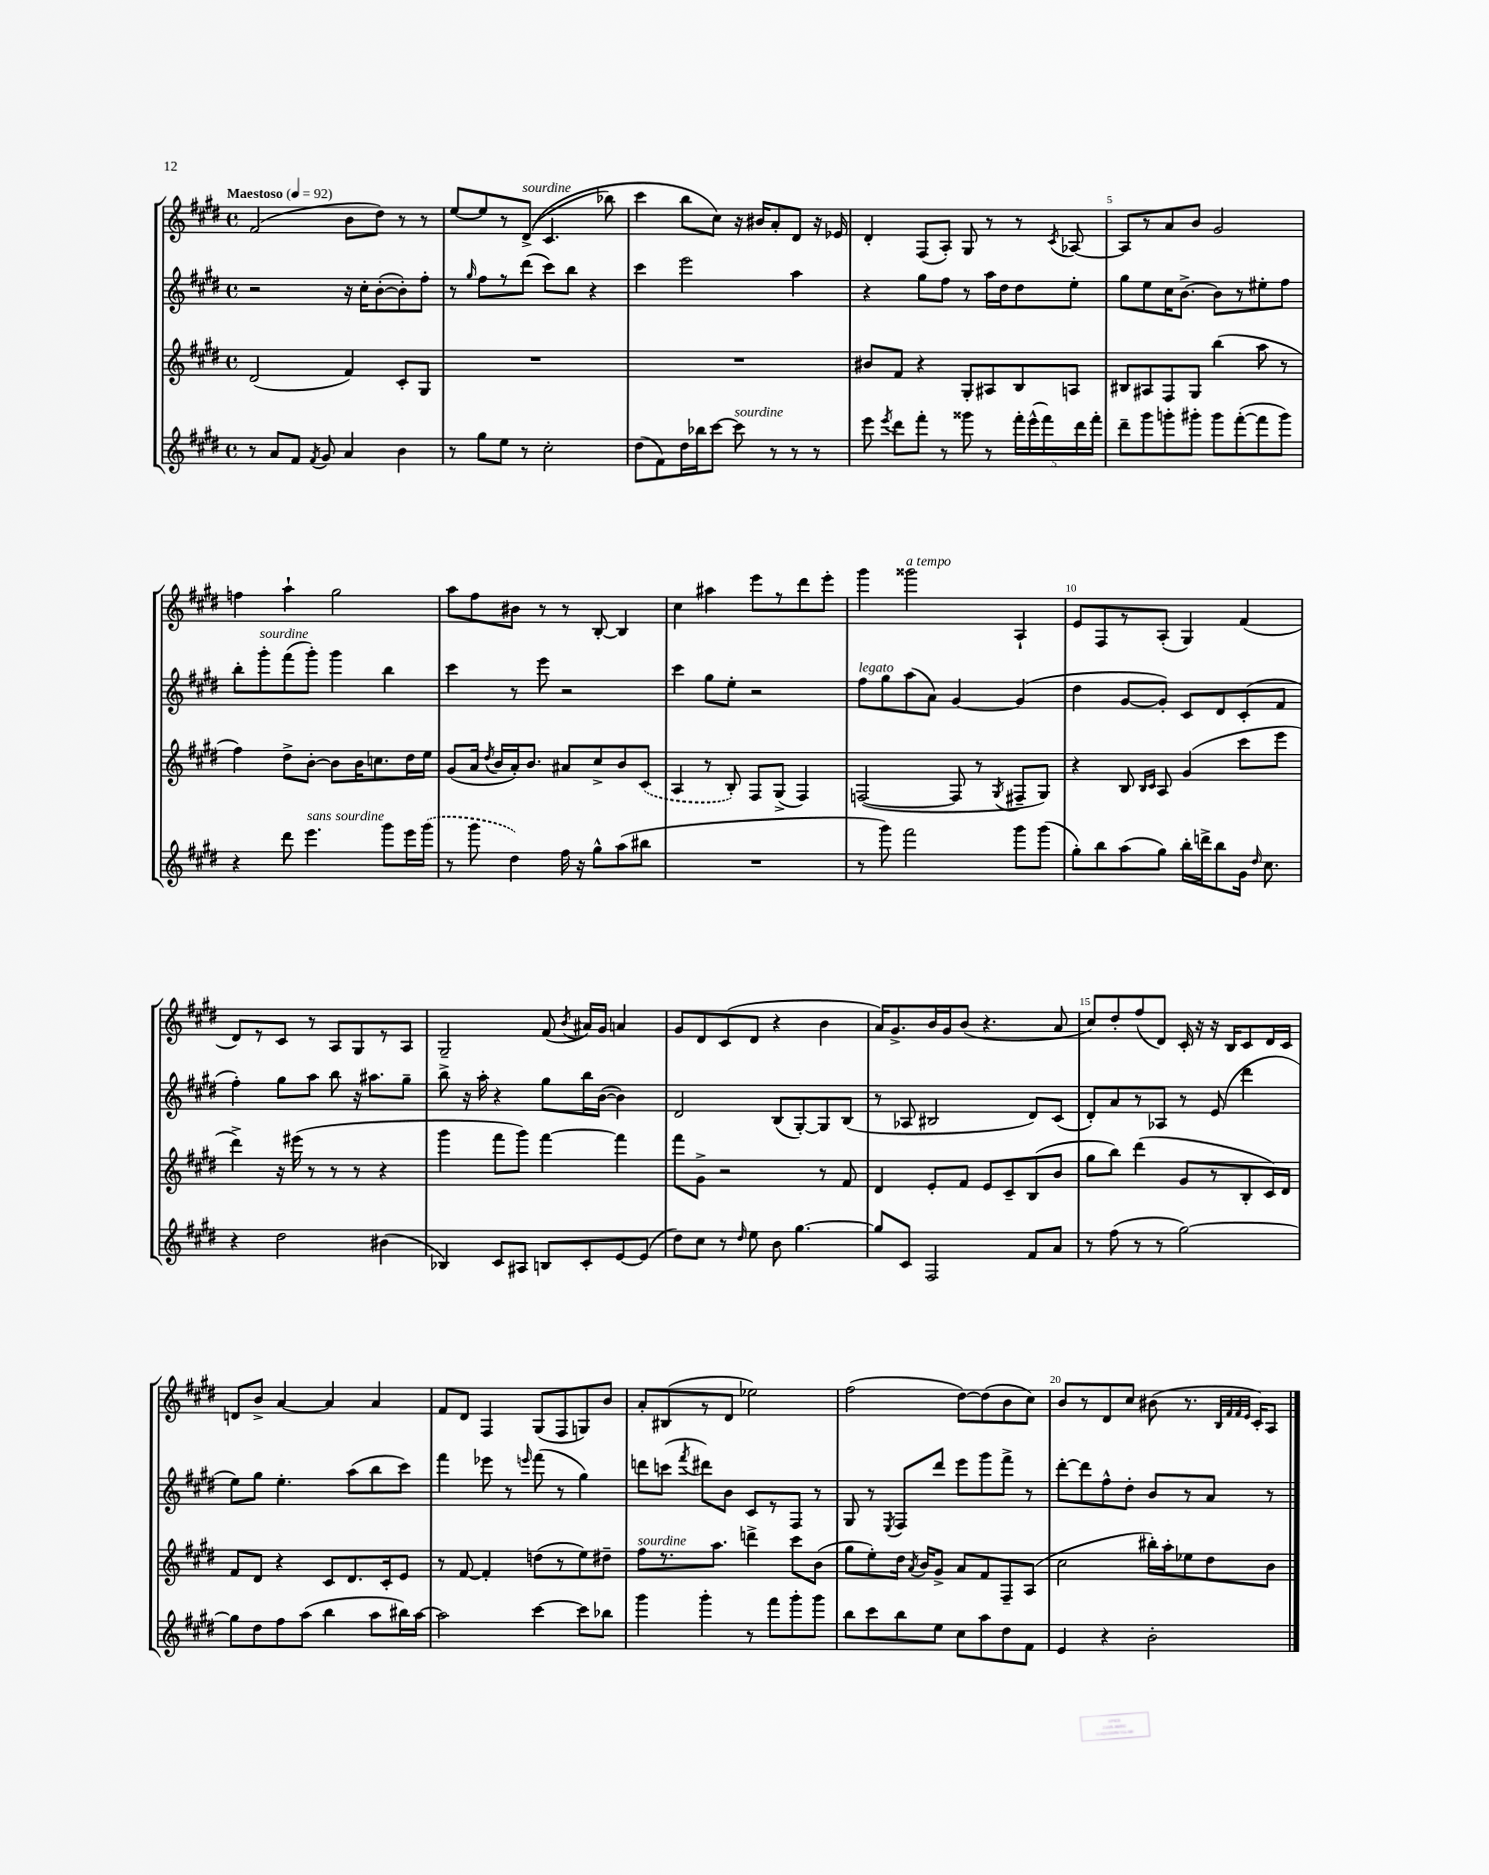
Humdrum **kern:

**kern	**kern	**kern	**kern
*staff4	*staff3	*staff2	*staff1
*clefG2	*clefG2	*clefG2	*clefG2
*k[f#c#g#d#]	*k[f#c#g#d#]	*k[f#c#g#d#]	*k[f#c#g#d#]
*M4/4	*M4/4	*M4/4	*M4/4
*met(c)	*met(c)	*met(c)	*met(c)
*MM92	*MM92	*MM92	*MM92
8r	(2d#	2r	(2f#
8a	.	.	.
8f#	.	.	.
8qf#	.	.	.
8g#	.	.	.
4a	4f#)	16r	8b
.	.	16cc#'	.
.	.	([8b'	8dd#)
4b	8c#'	8b'])	8r
.	8G#	8ff#'	8r
=	=	=	=
8r	1r	8r	[8ee
.	.	16qqgg#	.
8gg#	.	8ff#	8ee]
8ee	.	8r	8r
8r	.	(8ddd#	&((8d#^
2cc#'	.	8ccc#)	4.c#
.	.	8bb	.
.	.	4r	.
.	.	.	8bb-)
=	=	=	=
(8dd#	1r	4ccc#	4ccc#
8f#)	.	.	.
16dd#	.	2eee	8bb
16bb-	.	.	.
[8ccc#	.	.	8cc#&)
8ccc#]	.	.	16r
.	.	.	16b#
8r	.	.	8a'
8r	.	4aa	8d#
8r	.	.	16r
.	.	.	16e-
=	=	=	=
8eee	8b#	4r	4d#'
8qeee	.	.	.
8ddd#	8f#	.	.
8fff#'	4r	8gg#	(8F#
8r	.	8ff#	8A')
8ggg##	8G#'	8r	8G#
8r	8A#	16aa	8r
.	.	16dd#	.
20fff#'	8B	8dd#	8r
(20eee^^	.	.	.
20fff#)	.	.	.
.	.	.	8qc#
.	8A	8ee'	[8A-
20ddd#	.	.	.
20fff#'	.	.	.
=	=	=	=
8ddd#~	8B#	8gg#	8A-]
8ggg#	8A#	8ee	8r
8ggg'	8F#	16cc#	8a
.	.	[8.b^	.
8ggg#'	8G#	.	8b
8ggg#	(4bb	8b]	2g#
([8fff#'	.	8r	.
8fff#]	8aa	8ee#'	.
8ggg#)	8r	8ff#	.
=	=	=	=
4r	4ff#)	8bb'	4ff
.	.	8ggg#'	.
8ddd#	8dd#^	(8fff#	4aa`
4.eee	[8b'	8ggg#')	.
.	8b]	4ggg#	2gg#
.	16b	.	.
.	8.cc	.	.
8ggg#	.	4bb	.
16eee	16dd#	.	.
(16ggg#	16ee	.	.
=	=	=	=
8r	(8g#	4ccc#	8aa
8ggg#	16a	.	8ff#
.	8qdd#	.	.
.	16b	.	.
4dd#)	16a')	8r	8b#
.	8.b	.	.
.	.	8eee	8r
16ff#	8a#	2r	8r
16r	.	.	.
8gg#^^	8cc#^	.	[8B'
(8aa	8b	.	4B]
8bb#	(8c#	.	.
=	=	=	=
1r	4A	4ccc#	4cc#
.	8r	8gg#	4aa#
.	8B')	8ee'	.
.	8F#	2r	8eee
.	(8G#^	.	8r
.	4F#)	.	8ddd#
.	.	.	8eee'
=	=	=	=
8r	([2F	8ff#	4ggg#
8ggg#)	.	8gg#	.
2fff#	.	(8aa	2ggg##
.	.	8a)	.
.	8F]	[4g#	.
.	8r	.	.
.	8qG#	.	.
8ggg#	8F#~	(4g#]	4A`
(8ggg#	8G#)	.	.
=	=	=	=
8gg#')	4r	4dd#	8e
8bb	.	.	8F#
(8aa	8B	[8g#	8r
.	16qqB	.	.
.	16qqc#	.	.
8gg#)	8A	8g#'])	(8A'
16bb'	(4g#	8c#	4G#)
16ddd^	.	.	.
8bb	.	8d#	.
16g#	8ccc#	(8c#'	(4f#
16qqdd#	.	.	.
8.cc#	.	.	.
.	8eee	8f#	.
=	=	=	=
4r	4ddd#^)	4ff#')	8d#)
.	.	.	8r
2dd#	16r	8gg#	8c#
.	(16eee#	.	.
.	8r	8aa	8r
.	8r	8bb	8A
.	8r	16r	8G#
.	.	8.aa#	.
(4b#	4r	.	8r
.	.	8gg#~	8A
=	=	=	=
4B-)	4ggg#	8bb^	2G#~
.	.	16r	.
.	.	16aa'	.
8c#	8fff#	4r	.
8A#	8ggg#)	.	.
8B	[4fff#	8gg#	(8f#
.	.	.	8qb
8c#'	.	16bb	16a#)
.	.	([16b	16g#
[8e	4fff#]	4b])	4a
(8e]	.	.	.
=	=	=	=
8dd#)	8fff#	2d#	8g#
8cc#	8g#^	.	8d#
8r	2r	.	(8c#
16qqdd#	.	.	.
8ee	.	.	8d#
8b	.	(8B	4r
[4.gg#	.	[8G#')	.
.	8r	8G#]	4b
.	8f#	(8B	.
=	=	=	=
8gg#]	4d#	8r	16a)
.	.	.	8.g#^
8c#	.	8A-	.
2F#	8e'	2B#	16b
.	.	.	16g#
.	8f#	.	(8b
.	8e	.	4.r
.	8c#~	.	.
8f#	(8B	8d#)	.
8a	8b	(8c#	8a
=	=	=	=
8r	8gg#	8d#')	8cc#)
(8ff#	8bb)	8a	8dd#'
8r	(4ddd#	8r	(8ff#
8r	.	8A-	8d#)
[2gg#)	8g#	8r	16c#'
.	.	.	16r
.	8r	(8e	16r
.	.	.	16B
.	8B'	4ddd#	8c#
.	16c#)	.	16d#
.	16d#	.	16c#
=	=	=	=
8gg#]	8f#	8ee)	8d
8dd#	8d#	8gg#	8b^
8ff#	4r	4.ee'	[4a
(8aa	.	.	.
4bb	8c#	.	4a]
.	8.d#	(8aa	.
8aa	.	8bb	4a
.	16c#'	.	.
16bb#)	8e	8ccc#)	.
[16aa	.	.	.
=	=	=	=
2aa]	8r	4fff#	8f#
.	[8f#	.	8d#
.	4f#']	8eee-	4F#
.	.	8r	.
.	.	16qqeee	.
[4ccc#	(8dd	(8fff#	(8G#
.	8r	8r	8F#
8ccc#]	8ee)	4gg#)	8G)
8bb-	8dd#~	.	8b
=	=	=	=
4ggg#	8ff#	8ddd	8a'
.	8.r	(8ccc	(8B#
.	.	8qfff#	.
4ggg#'	.	8ddd#)	8r
.	8.aa	.	.
.	.	8b	8d#
8r	4ddd^	8c#	2ee-)
8fff#	.	8r	.
8ggg#'	8ccc#	8F#	.
8ggg#	(8b	8r	.
=	=	=	=
8bb	8gg#	8G#	(2ff#
8ccc#	8ee')	8r	.
.	.	8qE	.
8bb	16dd#	8F#	.
.	8qa	.	.
.	16b	.	.
8ee	8g#^	8ddd#	.
8cc#	8a	8eee	[8dd#)
8aa	8f#	8ggg#	(8dd#]
8dd#	8F#~	8fff#^	8b
8f#	(8A	8r	8cc#)
=	=	=	=
4e	2cc#	[8ddd#'	8b
.	.	8ddd#]	8r
4r	.	8ff#^^	8d#
.	.	8dd#'	8cc#
2b'	16bb#')	8b	(8b#
.	16aa'	.	.
.	8ee-	8r	8.r
.	8dd#	8a	.
.	.	.	32qqB
.	.	.	32qqf#
.	.	.	32qqf#
.	.	.	32qqe
.	.	.	16c#')
.	8b	8r	8A
==	==	==	==
*-	*-	*-	*-
